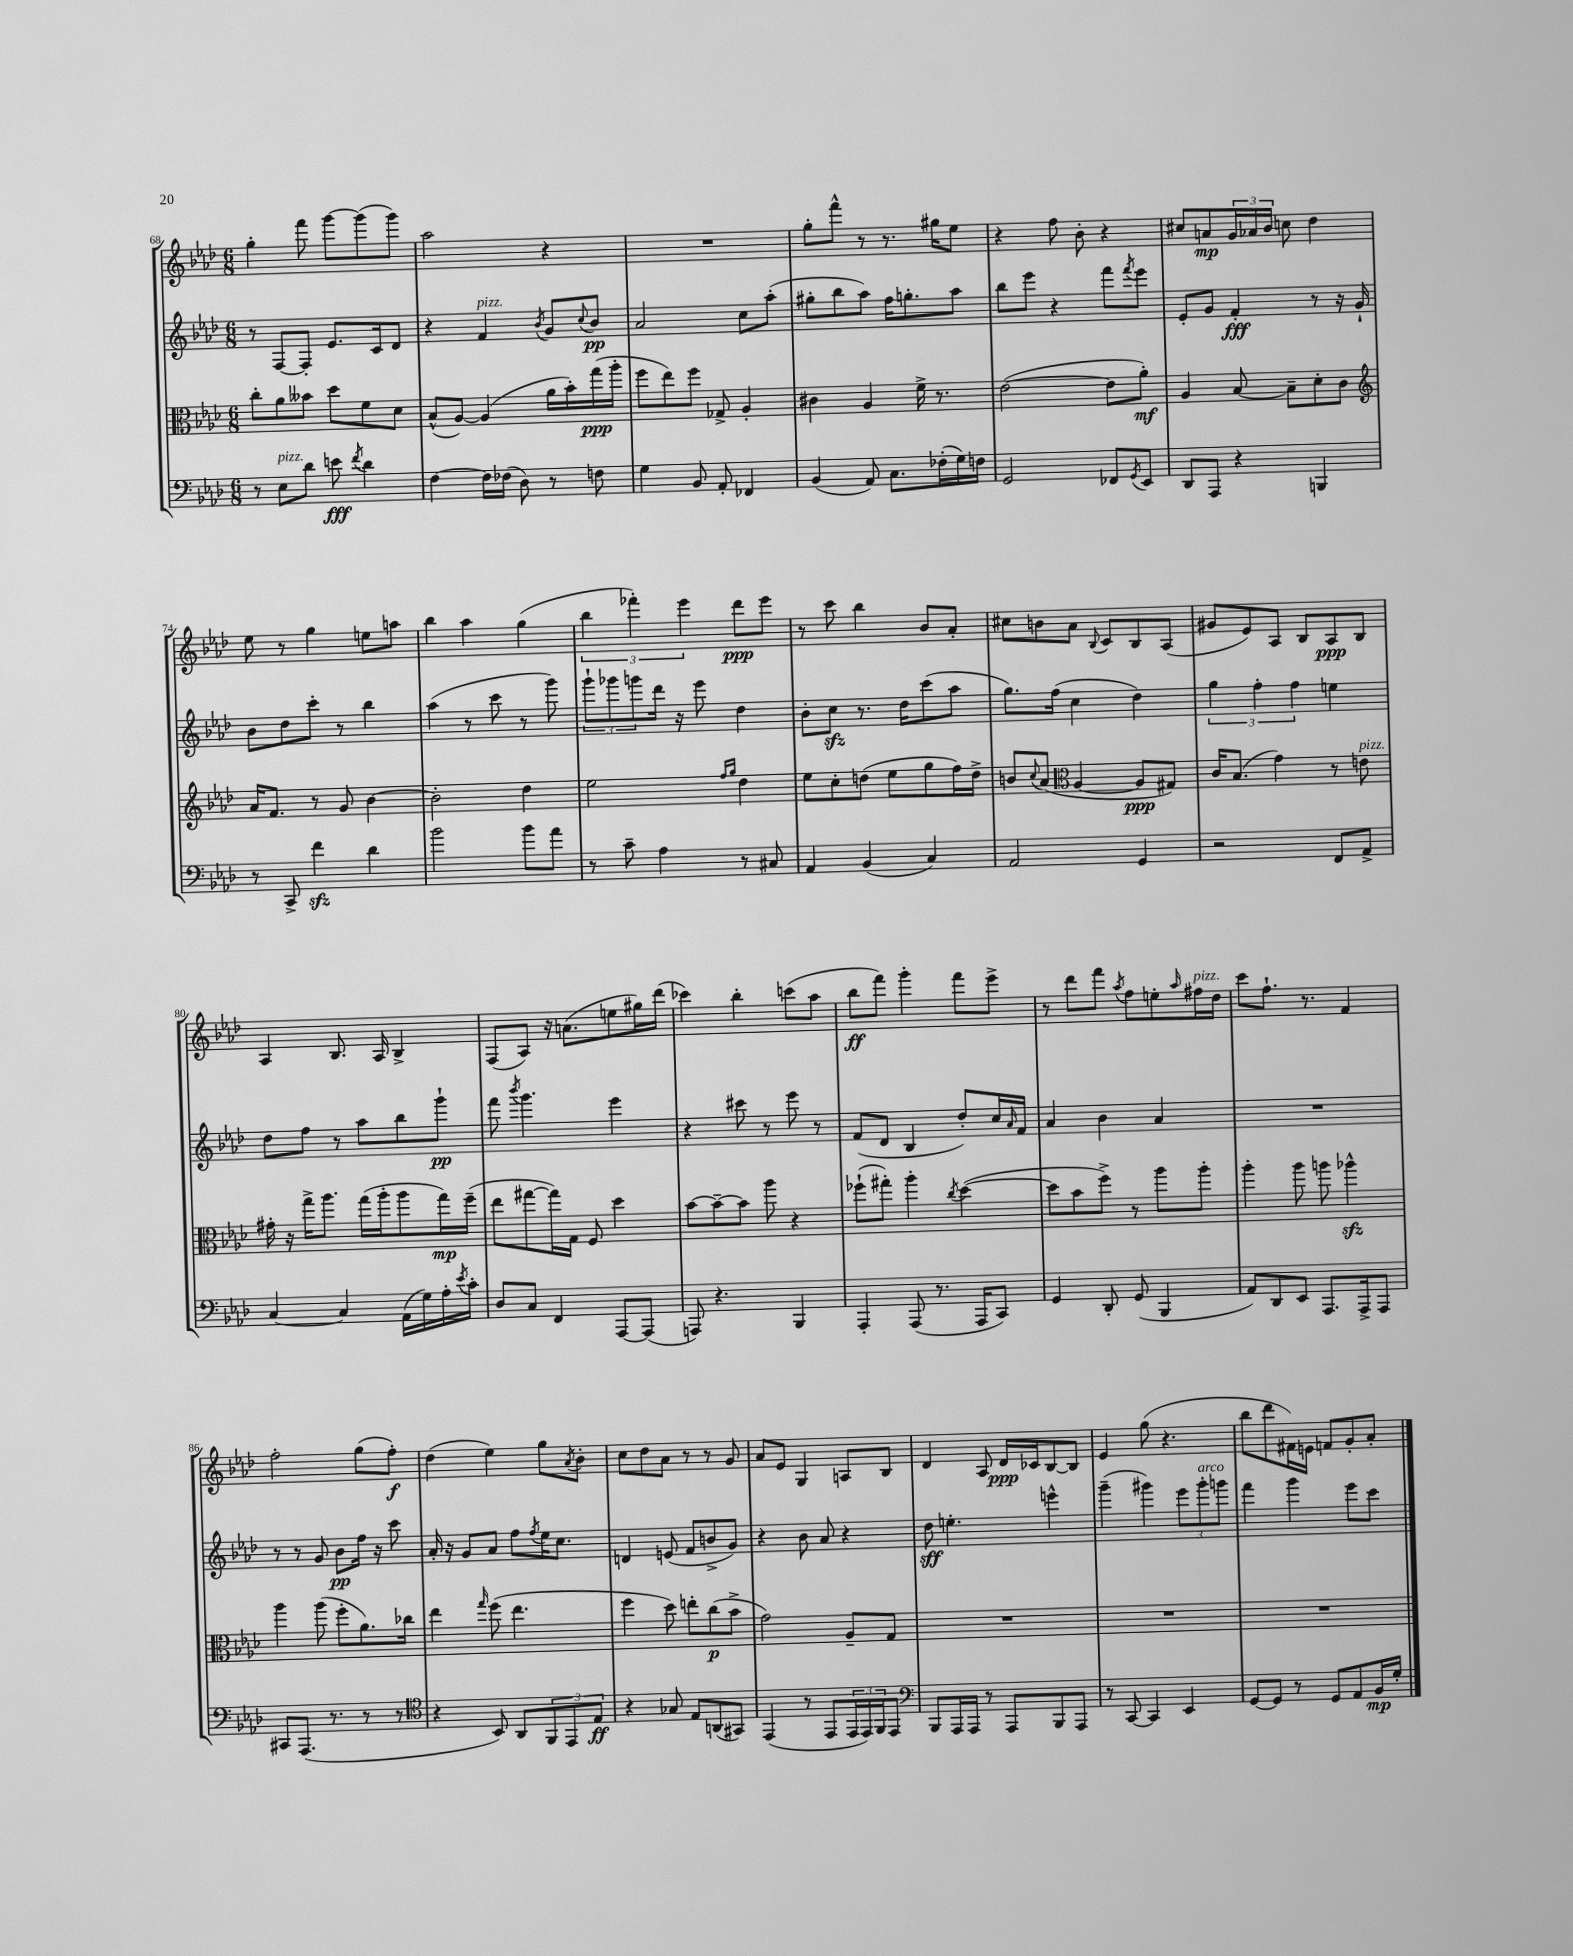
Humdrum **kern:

**kern	**kern	**kern	**kern
*staff4	*staff3	*staff2	*staff1
*clefF4	*clefC3	*clefG2	*clefG2
*k[b-e-a-d-]	*k[b-e-a-d-]	*k[b-e-a-d-]	*k[b-e-a-d-]
*M6/8	*M6/8	*M6/8	*M6/8
8r	8cc'\L	8r	4gg'\
8E-\L	8a-\	[8F/L	.
8d-\J	8b--\J	8F'/]J	8fff\
8e\	8dd-\L	8.e-/L	[8ggg\L
8qf/	.	.	.
4d-\	8f\	.	(8ggg\]
.	.	16c/k	.
.	8d-\J	8d-/J	8ggg\J)
=	=	=	=
[4F\	(8B-^^/L	4r	2aa-\
.	[8A-/J)	.	.
16F\]LL	(4A-/]	4f/	.
(16F-\JJ	.	.	.
8D-\)	.	.	.
.	.	8qb-/	.
8r	16a-\LL	8g/L	4r
.	16b-'\)	.	.
.	.	8qqcc/	.
8F\	(16gg\	8b-/J	.
.	16aa-'\JJ	.	.
=	=	=	=
4G\	8ff\L	2a-/	2.r
.	8ee-\)	.	.
8BB-/	8ff\J	.	.
8AA-'/	8G-^/	.	.
4FF-/	4A-'/	8cc\L	.
.	.	(8aa-'\J	.
=	=	=	=
(4BB-/	4c#\	8gg#'\L	8gg'\L
.	.	8bb-\	8fff^^\J
8AA-/)	4A-/	8aa-\J)	8r
8.C\L	.	16ff\LK	8.r
.	.	8.gg'\	.
.	16f^\	.	.
(16F-'\L	8.r	.	16gg#\LK
16G\)	.	8aa-\J	8ee-\J
16F\JJ	.	.	.
=	=	=	=
2GG/	([2e-\	8bb-\L	4r
.	.	8eee-\J	.
.	.	4r	8ff\
.	.	.	8b-'\
8FF-/L	8e-\]L	8fff\L	4r
8qGG/	.	8qfff/	.
8EE-/J	8a-'\J)	8eee-\J	.
=	=	=	=
8DD-/L	4A-/	8e-'/L	8cc#/L
8AAA-/J	.	8g/J	8a/
4r	[8B-/	4f'/	24g/L
.	.	.	24a-/
.	.	.	24b-/JJ
.	8B-~\]L	.	8cc\
4BBB/	8d-'\	8r	4dd-\
.	8c\J	16r	.
.	.	16g`/	.
=	=	=	=
*	*clefG2	*	*
8r	16a-/LK	8b-\L	8ee-\
.	8.f/J	.	.
8CC^/	.	8dd-\	8r
4f\	8r	8ccc'\J	4gg\
.	8g/	8r	.
4d-\	[4b-\	4bb-\	8ee\L
.	.	.	8aa\J
=	=	=	=
2b-\	2b-'\]	(4aa-\	4bb-\
.	.	8r	4aa-\
.	.	8ccc\	.
8b-\L	4dd-\	8r	(4gg\
8a-\J	.	8ggg\)	.
=	=	=	=
8r	2ee-\	12ggg`\L	6bb-\
.	.	12ggg-\	.
8c~\	.	.	.
.	.	12ggg\	6fff-'\)
4A-\	.	16ddd-\Jk	.
.	.	16r	.
.	.	.	6eee-\
.	.	8eee-\	.
.	16qqff/LL	.	.
.	16qqgg/JJ	.	.
8r	4dd-\	4dd-\	8ddd-\L
8C#/	.	.	8eee-\J
=	=	=	=
4AA-/	8ee-\L	8b-'\L	8r
.	8cc'\	8cc\J	8ccc\
(4BB-/	(8dd\J	8.r	4bb-\
.	8ee-\L	.	.
.	.	16dd-\LK	.
4C/)	8gg\	(8ccc\	8b-/L
.	16ff\L)	8aa-\J	8a-'/J
.	16dd^\JJ	.	.
=	=	=	=
2AA-/	8b/L	8.gg\L)	8cc#\L
.	8qqcc/	.	.
.	(8a-/J	.	8b\
.	.	(16ff\Jk	.
*	*clefC3	*	*
.	[4A-/	4cc\	8a-\J
.	.	.	8qqB-/
.	.	.	8c/L
4GG/	8A-/]L	4dd-\)	8B-/
.	8G#/J)	.	(8A-/J
=	=	=	=
2r	16c/LK	6gg\	8g#/L
.	(8.B-/J	.	.
.	.	.	8e-/)
.	.	6ff'\	.
.	4g\)	.	8A-/J
.	.	6ff\	.
.	.	.	8B-/L
8FF/L	8r	4ee\	8A-/
8AA-^/J	8e\	.	8B-/J
=	=	=	=
[4C/	16g#'\	8dd-\L	4A-/
.	16r	.	.
.	16gg^\LK	8ff\J	.
.	8.aa-\J	.	.
4C/]	.	8r	8.B-/
.	(16gg\LL	8aa-\L	.
.	16aa-'\J	.	16A-/
(16AA-\LL	8aa-\	8bb-\	4B-^/
16G\)	.	.	.
16A-'\	16gg\L)	8ggg`\J	.
8qe-/	.	.	.
16c'\JJ	(16ff~\JJ	.	.
=	=	=	=
8D-/L	8ee-\L	8fff\	(8F/L
.	.	8qbbb-/	.
8C/J	[8gg#\	4.ggg\	8A-/J)
4FF/	16gg#\]L)	.	16r
.	16G\JJ	.	(8.a\L
.	8F/	.	.
[8AAA-/L	4dd-\	4eee-\	8ee\
(8AAA-/]J	.	.	16gg#\L)
.	.	.	(16ddd-\JJ
=	=	=	=
8AAA/)	[8b-\L	4r	4ccc-\)
4.r	8b-~\_	.	.
.	8b-\]J	8ccc#\	4bb-'\
.	8aa-\	8r	.
4BBB-/	4r	8eee-\	(8ccc\L
.	.	8r	8aa-\J
=	=	=	=
4AAA-'/	(8ff-`\L	(8f/L	8bb-\L
.	8gg#'\J)	8d-/J	8fff\J)
(8AAA-/	4aa-'\	4B-/	4ggg'\
8.r	.	.	.
.	8qcc/	.	.
.	([4dd-\	8dd-'/L)	8fff\L
16AAA-/LK	.	.	.
8CC/J)	.	16cc/L	8eee-^\J
.	.	16qqa-/	.
.	.	16f/JJ	.
=	=	=	=
4GG/	8dd-\]L	4a-/	8r
.	8b-\	.	8ddd-\L
8DD-'/	8ff^\J)	4b-\	8fff\J
.	.	.	8qaa-/
(8GG/	8r	.	8ff\L
4BBB-/	8aa-\L	4a-/	8ee'\
.	.	.	16qqaa-/
.	8aa-'\J	.	16ff#\L
.	.	.	16dd-\JJ
=	=	=	=
8AA-/L)	4aa-'\	2.r	8ccc\L
8DD-/	.	.	8.ff`\J
8EE-/J	8aa-\	.	.
.	.	.	8.r
8.AAA-/L	8aa\	.	.
.	4aa-^^\	.	4f/
16AAA-^/k	.	.	.
8AAA-/J	.	.	.
=	=	=	=
8CC#/L	4aa-\	8r	2ff'\
(8.AAA-/J	.	8r	.
.	(8aa-\	8g/	.
8.r	.	.	.
.	8ff'\L	8b-\L	.
8r	8.a-\)	16ff\Jk	(8gg\L
.	.	16r	.
8r	.	8ccc\	8ff'\J)
.	16cc-\Jk	.	.
=	=	=	=
*clefC4	*	*	*
4r	4ee-\	16a-'/	(4dd-\
.	.	16r	.
.	.	8g/L	.
.	16qqgg/	.	.
8BB-/)	(8ff\	8a-/J	4ee-\)
8AA-/L	4.ee-\	8ff\L	.
.	.	8qff/	.
12FF/	.	16ee-\K	8gg\L
.	.	8.cc\J	.
12EE-/	.	.	.
.	.	.	8qa-/
.	.	.	8b-'\J
12E-/J	.	.	.
=	=	=	=
4r	4ff\	4d/	8cc\L
.	.	.	8dd-\
8G-/	8dd-\)	(8e/	8a-\J
8E-/L	8ee'\L	8f/L	8r
(8AA/	(8cc\	8b^/	8r
8GG#/J)	8b-^\J	8g/J)	8g/
=	=	=	=
(4EE-/	2g\)	4r	8a-/L
.	.	.	8e-/J
8r	.	8b-\	4G/
8EE-/L	.	8a-/	.
24EE-/L	8A-~/L	4r	8A/L
24EE-/)	.	.	.
24FF/J	.	.	.
8EE-/J	8G/J	.	8B-/J
=	=	=	=
*clefF4	*	*	*
8BBB-/L	2.r	8dd-\	4d-/
16AAA-/L	.	4.ee'\	.
16AAA-/JJ	.	.	.
8r	.	.	8A-/
8AAA-/L	.	.	16d-/LL
.	.	.	16c-/J
8BBB-/	.	4eee^^\	[8B-/
8AAA-/J	.	.	8B-/]J
=	=	=	=
8r	2.r	(4ggg~\	4e-/
[8CC/	.	.	.
4CC/]	.	4ggg#\)	(8gg\
.	.	.	4.r
4EE-/	.	12eee-\L	.
.	.	12ggg#'\	.
.	.	12ggg\J	.
=	=	=	=
[8GG/L	2.r	4fff\	8bb-\L
8GG/]J	.	.	8ddd-\
8r	.	4ggg\	16f#\L)
.	.	.	16e\JJ
8GG/L	.	.	8f/L
8AA-/	.	8eee-\L	8g'/
16BB-/L	.	8ccc\J	8a-'/J
16G'/JJ	.	.	.
==	==	==	==
*-	*-	*-	*-
